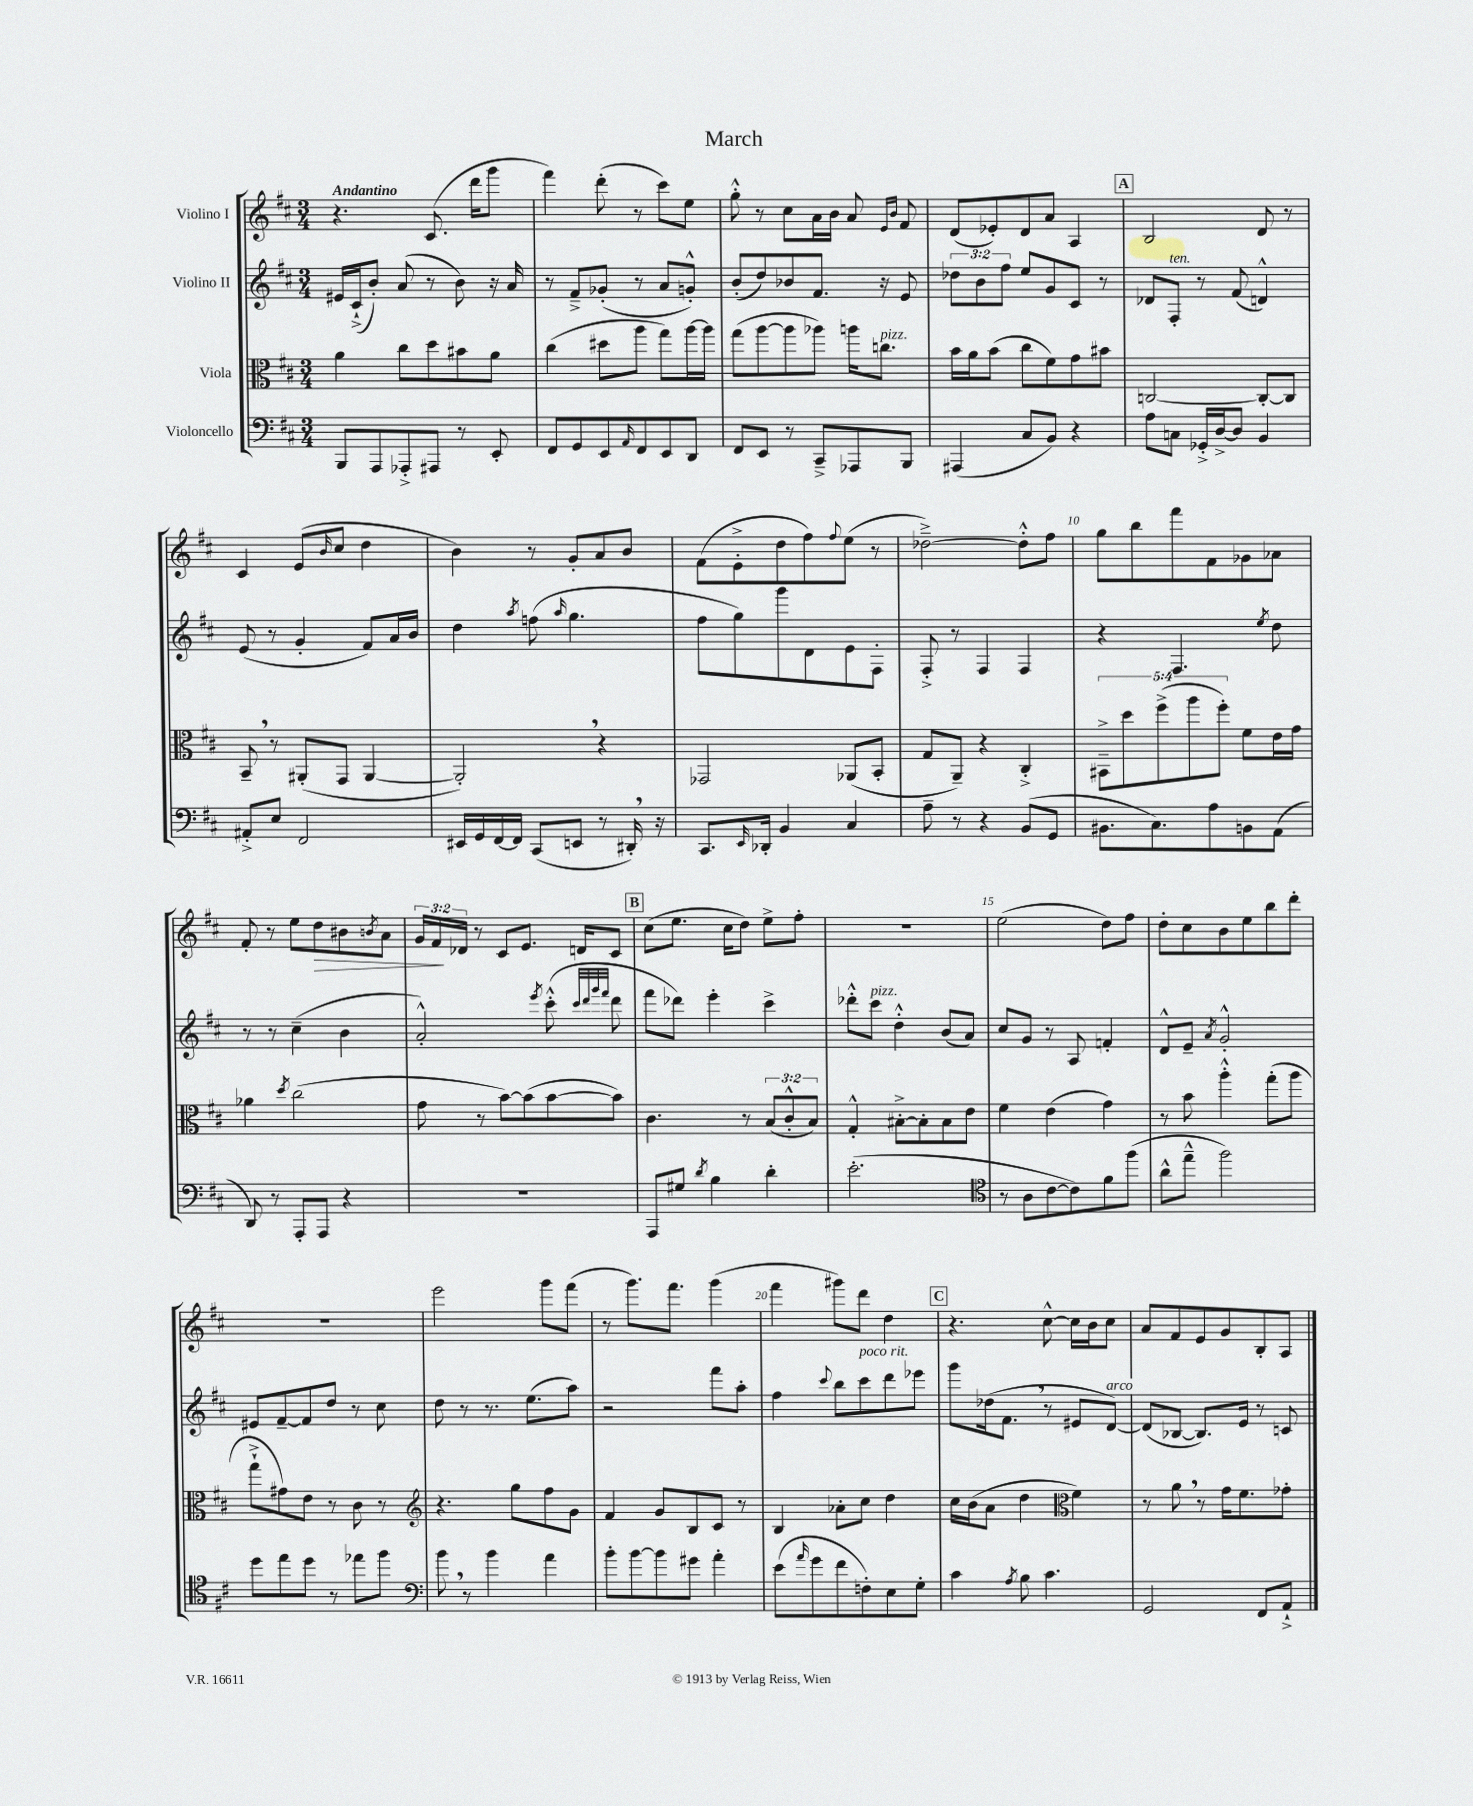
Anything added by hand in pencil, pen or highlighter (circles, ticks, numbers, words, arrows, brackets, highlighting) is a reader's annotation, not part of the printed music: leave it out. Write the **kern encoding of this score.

**kern	**kern	**kern	**kern
*staff4	*staff3	*staff2	*staff1
*clefF4	*clefC3	*clefG2	*clefG2
*k[f#c#]	*k[f#c#]	*k[f#c#]	*k[f#c#]
*M3/4	*M3/4	*M3/4	*M3/4
8BBB	4a	16e#	4.r
.	.	(16c#`^	.
8AAA	.	8b')	.
8AAA-'^	8cc#	(8a	.
8AAA#	8dd	8r	(8.c#
8r	8b#	8b)	.
.	.	.	16ddd
8EE'	8a	16r	8ggg
.	.	16a	.
=	=	=	=
8FF#	(4cc#	8r	4fff#)
8GG	.	8f#~^	.
8EE	8dd#	(8g-'	(8ddd'
16qqAA	.	.	.
8FF#	8aa	8r	8r
8EE	8gg)	8a	8ccc#)
8DD	[16aa	8g'^^)	8ee
.	16aa]	.	.
=	=	=	=
8FF#	(8gg	(8b'	8gg'^^
8EE	[8aa	8dd)	8r
8r	8aa]	8b-	8cc#
8CC#~^	8aa-)	8.f#	16a
.	.	.	16b
8AAA-	16aa	.	8a
.	8.cc	16r	.
.	.	.	16qqe
.	.	.	16qqb
8BBB	.	8e	8f#
=	=	=	=
(4AAA#	16b	12dd-	(8d
.	16a	.	.
.	.	12b	.
.	(8b	.	8e-')
.	.	12ff#	.
8C#	8cc#	8ee	8d
8BB)	8f#)	8g	8a
4r	8g	8c#	4A
.	8b#	8r	.
=	=	=	=
8A	[2C	8d-	2B
8C	.	8F#'	.
16GG-'^	.	8r	.
[16D^	.	.	.
8D]	.	(8f#	.
4BB	8C'_	4d^^)	8d
.	8C]	.	8r
=	=	=	=
8AA#'^	8BB~	(8e	4c#
8E	8r	8r	.
2FF#	(8AA#'	4g'	(8e
.	.	.	16qqb
.	8GG	.	8cc#
.	[4AA#	8f#)	4dd
.	.	16a	.
.	.	16b	.
=	=	=	=
16EE#	2AA#'])	4dd	4b)
16GG	.	.	.
[16FF#	.	.	.
16FF#]	.	.	.
.	.	8qaa	.
(8CC#	.	(8ff	8r
.	.	16qqaa	.
8EE	.	4.gg	8g'
8r	4r	.	8a
16DD#')	.	.	8b
16r	.	.	.
=	=	=	=
8.CC#	2GG-	8ff#	(8f#
.	.	8gg)	8e'^
16qqEE	.	.	.
16DD-'	.	.	.
4BB	.	8ggg	8dd
.	.	8d	8ff#)
.	.	.	8qqff#
4C#	(8AA-	8e	(8ee
.	8BB'	8F#'	8r
=	=	=	=
8A~	8G	8F#'^	[2dd-~^)
8r	8AA~)	8r	.
4r	4r	4F#	.
(8BB	4C#'^	4F#	8dd-'^^]
8GG	.	.	8ff#
=	=	=	=
8.BB#	10BB#~^	4r	8gg
.	10dd	.	.
.	.	.	8bb
8.C#)	.	.	.
.	(10ff#^	.	.
.	.	4.F#	8fff#
.	10aa	.	.
8A	.	.	8f#
.	10ff#')	.	.
8BB	8f#	.	8g-
.	.	8qee	.
(8AA	16e	8dd	8a-
.	16g	.	.
=	=	=	=
8DD)	4a-	8r	8f#'
8r	.	8r	8r
.	8qdd	.	.
8AAA'	(2cc#	(4cc#~	8ee
8AAA	.	.	8dd
4r	.	4b	8b#
.	.	.	8qb
.	.	.	8a
=	=	=	=
2.r	8g	2a'^^)	24g
.	.	.	24f#
.	.	.	24d-
.	8r	.	8r
.	[8b)	.	8c#
.	(8b]	.	8.e
.	.	8qeee	.
.	[8b	(8ccc#'^^	.
.	.	.	16d
.	.	32qqccc#	.
.	.	32qqddd	.
.	.	32qqggg	.
.	.	32qqfff#	.
.	8b])	8ddd	8c#
=	=	=	=
8AAA	4.c#	8fff#	(8cc#
8G#	.	8ddd-)	8.ee
8qd	.	.	.
4B	.	4eee'	.
.	.	.	16cc#
.	8r	.	8dd)
4d'	(12B	4ccc#^	8ee^
.	12c#'^^	.	.
.	.	.	8ff#'
.	12B)	.	.
=	=	=	=
(2.e'	4G'^^	8ddd-'^^	2.r
.	.	8ccc#	.
.	[8B#'^	4dd'^^	.
.	8B#']	.	.
.	8B#	(8b	.
.	8e	8a)	.
=	=	=	=
*clefC4	*	*	*
8r	4f#	8cc#	(2ee
8A	.	8g	.
[8c#	(4e	8r	.
8c#])	.	8A	.
8f#	4g)	4f'	8dd)
(8ff#	.	.	8ff#
=	=	=	=
8a^^	8r	8d^^	8dd'
8ee~^^	8b	8e~	8cc#
.	.	8qa	.
2ff#)	4aa'^^	2g'^^	8b
.	.	.	8ee
.	(8gg'	.	8bb
.	8aa	.	8ddd'
=	=	=	=
8dd	8gg`^	8e#	2.r
8ee	8g#)	[8f#~	.
8dd	8e	8f#]	.
8r	8r	8dd	.
8ee-	8c#	8r	.
8ff#	8r	8cc#	.
=	=	=	=
*clefF4	*clefG2	*	*
8b	4.r	8dd	2eee
8r	.	8r	.
4b	.	8.r	.
.	8gg	.	.
.	.	(8.ee	.
4a	8ff#	.	8ggg
.	8g	8aa)	(8fff#
=	=	=	=
8b'	4f#	2r	8r
[8b	.	.	8.ggg)
8b]	8g	.	.
.	.	.	8.fff#
8g#	8B	.	.
4a'	8c#	8fff#	(4ggg
.	8r	8aa'	.
=	=	=	=
(8e	4B	4ff#	4fff#
16qqa	.	.	.
8g	.	.	.
.	.	8qqccc#	.
8f#	8a-'	8bb	8ggg#)
8F')	8cc#	8ccc#	8ddd
8E	4dd	8ddd	4dd
8G'	.	8eee-	.
=	=	=	=
4c#	16cc#	8ggg	4.r
.	(16b	.	.
.	8a	(16dd-	.
.	.	8.f#	.
8qA	.	.	.
8B	4dd	.	.
4.c#	.	8r	[8cc#^^
*	*clefC3	*	*
.	4f#)	8e#	16cc#]
.	.	.	16b
.	.	[8d)	8cc#
=	=	=	=
2GG	8r	(8d]	8a
.	8a	[8B-	8f#
.	8r	8.B-])	8e
.	16g	.	8g
.	8.f#	16e	.
8FF#	.	8r	8B'
8AA`^	8g-'	8c	8A
==	==	==	==
*-	*-	*-	*-
